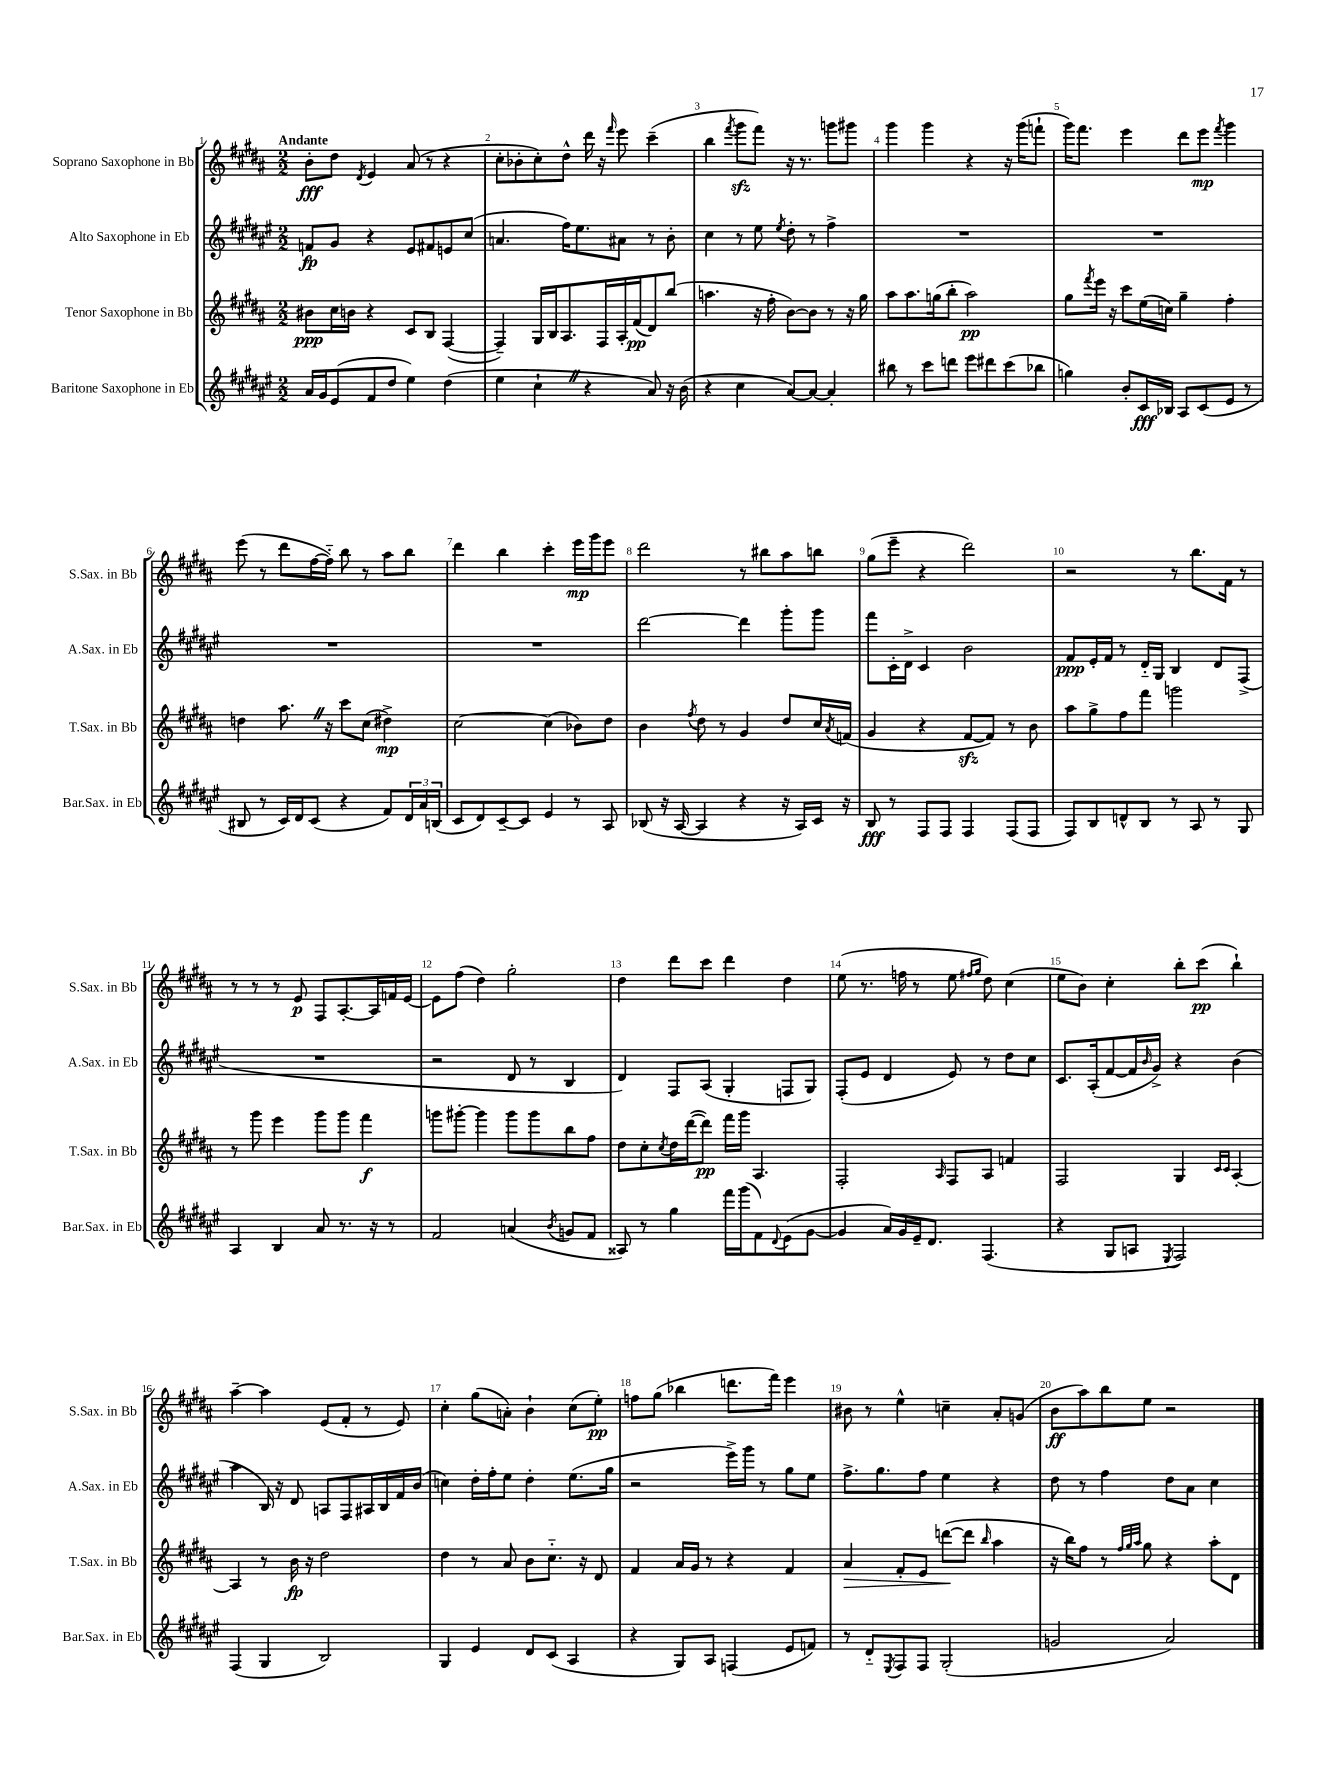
<<
\new StaffGroup <<
\new Staff = "s0" \with { instrumentName = "Soprano Saxophone in Bb" shortInstrumentName = "S.Sax. in Bb" } {
    \clef treble \key b \major \numericTimeSignature \time 2/2 \tempo "Andante"
    b'8-.\fff dis''8 \acciaccatura { dis'8 } e'4 ais'8( r8 r4 |
    cis''8-. bes'8-. cis''8-.) dis''8-^ dis'''16 r16 \grace { fis'''16 } e'''8 cis'''4--( |
    b''4 \acciaccatura { fis'''8 } gis'''8\sfz fis'''8) r16 r8. g'''8 gis'''8 |
    gis'''4 gis'''4 r4 r16 gis'''16( f'''8-! |
    gis'''16) fis'''8. e'''4 dis'''8 e'''8\mp \acciaccatura { fis'''8 } gis'''4 |
    e'''8( r8 dis'''8 fis''16~ fis''16-_) b''8 r8 ais''8 b''8 |
    dis'''4 b''4 cis'''4-. e'''16\mp gis'''16 e'''8 |
    dis'''2 r8 bis''8 ais''8 b''8 |
    gis''8( e'''8-- r4 dis'''2) |
    r2 r8 b''8. fis'16 r8 |
    r8 r8 r8 e'8\p fis8 ais8.~-. ais16 f'16 e'16~ |
    e'8 fis''8( dis''4) gis''2-. |
    dis''4 dis'''8 cis'''8 dis'''4 dis''4 |
    e''8( r8. f''16 r8 e''8 \grace { fis''16 gis''16 } dis''8) cis''4( |
    e''8 b'8) cis''4-. b''8-. cis'''8\pp( b''4-!) |
    ais''4~-- ais''4 e'8( fis'8-. r8 e'8) |
    cis''4-. gis''8( a'8-.) b'4-! cis''8( e''8-.\pp) |
    f''8 gis''8( bes''4 d'''8. fis'''16) e'''4 |
    bis'8 r8 e''4-^ c''4-- ais'8-. g'8( |
    b'8\ff ais''8) b''8 e''8 r2 \bar "|." |
}
\new Staff = "s1" \with { instrumentName = "Alto Saxophone in Eb" shortInstrumentName = "A.Sax. in Eb" } {
    \clef treble \key fis \major \numericTimeSignature \time 2/2
    f'8\fp gis'8 r4 eis'8 fis'8 e'8 cis''8( |
    a'4. fis''16) eis''8. ais'8 r8 b'8-. |
    cis''4 r8 eis''8 \acciaccatura { eis''8 } dis''8-. r8 fis''4-> |
    R1 |
    R1 |
    R1 |
    R1 |
    dis'''2~ dis'''4 gis'''8-. gis'''8 |
    fis'''8 cis'16-. dis'16-> cis'4 b'2 |
    fis'8\ppp eis'16-. fis'16 r8 dis'16-_ gis16 b4 dis'8 fis8->( |
    R1 |
    r2 dis'8 r8 b4 |
    dis'4) fis8 ais8( gis4-. f8 gis8) |
    fis8-.( eis'8 dis'4 eis'8) r8 dis''8 cis''8 |
    cis'8. ais16-.( fis'8~ fis'16 \grace { b'16 } gis'16->) r4 b'4( |
    ais''4 b16) r16 dis'8 a8 fis8 ais16 b16 fis'16 b'16( |
    c''4) dis''16-. fis''16-. eis''8 dis''4-. eis''8.( gis''16 |
    r2 eis'''16->) gis'''16 r8 gis''8 eis''8 |
    fis''8.-> gis''8. fis''8 eis''4 r4 |
    dis''8 r8 fis''4 dis''8 ais'8 cis''4 \bar "|." |
}
\new Staff = "s2" \with { instrumentName = "Tenor Saxophone in Bb" shortInstrumentName = "T.Sax. in Bb" } {
    \clef treble \key b \major \numericTimeSignature \time 2/2
    bis'8\ppp cis''16 b'16 r4 cis'8 b8 fis4~( |
    fis4--) gis16 b16 ais8. fis16 ais16-. fis'16\pp( dis'8) b''8( |
    a''4. r16 fis''16-. b'8~) b'8 r8 r16 gis''16 |
    ais''8 ais''8. g''16( b''8-. ais''2\pp) |
    gis''8 \acciaccatura { fis'''8 } e'''16 r16 cis'''8 e''16( c''16) gis''4-- fis''4-. |
    d''4 ais''8. \once \override BreathingSign.text = \markup { \musicglyph "scripts.caesura.straight" } \breathe r16 cis'''8 cis''8( dis''4->\mp) |
    cis''2~ cis''4( bes'8) dis''8 |
    b'4 \acciaccatura { fis''8 } dis''8 r8 gis'4 dis''8 cis''16 \acciaccatura { ais'8 } f'16( |
    gis'4 r4 fis'8~\sfz fis'8) r8 b'8 |
    ais''8 gis''8-> fis''8 fis'''8 g'''2 |
    r8 gis'''8 e'''4 gis'''8 gis'''8 fis'''4\f |
    g'''8 gis'''8~-. gis'''4 gis'''8 gis'''8 b''8 fis''8 |
    dis''8 cis''8-. \acciaccatura { cis''8 } dis''16 dis'''16~( dis'''8\pp) fis'''16 gis'''16 ais4. |
    fis2-. \grace { ais16 } fis8 ais8 f'4 |
    fis2 gis4 \grace { cis'16 cis'16 } ais4~-. |
    ais4 r8 b'16\fp r16 dis''2 |
    dis''4 r8 ais'8 b'8 cis''8.-_ r16 dis'8 |
    fis'4 ais'16 gis'16 r8 r4 fis'4 |
    ais'4\> fis'8-. e'8 d'''8~\!( d'''8 \grace { b''16 } ais''4 |
    r16 b''16) fis''8 r8 \grace { fis''32 gis''32 ais''32 } gis''8 r4 ais''8-. dis'8 \bar "|." |
}
\new Staff = "s3" \with { instrumentName = "Baritone Saxophone in Eb" shortInstrumentName = "Bar.Sax. in Eb" } {
    \clef treble \key fis \major \numericTimeSignature \time 2/2
    ais'16 gis'16 eis'8( fis'8 dis''8 eis''4) dis''4( |
    eis''4 cis''4-! \once \override BreathingSign.text = \markup { \musicglyph "scripts.caesura.straight" } \breathe r4 ais'8) r16 b'16( |
    r4 cis''4 ais'8~) ais'8~ ais'4-. |
    bis''8 r8 cis'''8 d'''8 eis'''8 dis'''8 cis'''8( bes''8 |
    g''4) b'8-. cis'16\fff bes16 ais8 cis'8( eis'8 r8 |
    bis8 r8 cis'16) dis'16 cis'8( r4 fis'8) \tuplet 3/2 { dis'16 ais'16 b16( } |
    cis'8 dis'8) cis'8~-- cis'8 eis'4 r8 ais8 |
    bes8( r16 ais16~ ais4 r4 r16 ais16) cis'16 r16 |
    b8\fff r8 fis8 fis8 fis4 fis8( fis8 |
    fis8) b8 d'8-^ b8 r8 ais8 r8 gis8 |
    ais4 b4 ais'8 r8. r16 r8 |
    fis'2 a'4( \acciaccatura { b'8 } g'8 fis'8 |
    aisis8) r8 gis''4 fis'''16 gis'''16( fis'8) \appoggiatura { dis'8 } eis'8( gis'8~ |
    gis'4 ais'16) gis'16 eis'16-- dis'8. fis4.( |
    r4 gis8 a8 \acciaccatura { eis8 } fis2) |
    fis4( gis4 b2) |
    gis4 eis'4 dis'8 cis'8( ais4 |
    r4 gis8) ais8 f4( eis'8 f'8) |
    r8 dis'8-_ \acciaccatura { eis8 } fis8 fis8 gis2-.( |
    g'2 ais'2) \bar "|." |
}
>>
>>
\layout { \context { \Score \override BarNumber.break-visibility = ##(#f #t #t) barNumberVisibility = #all-bar-numbers-visible } }
